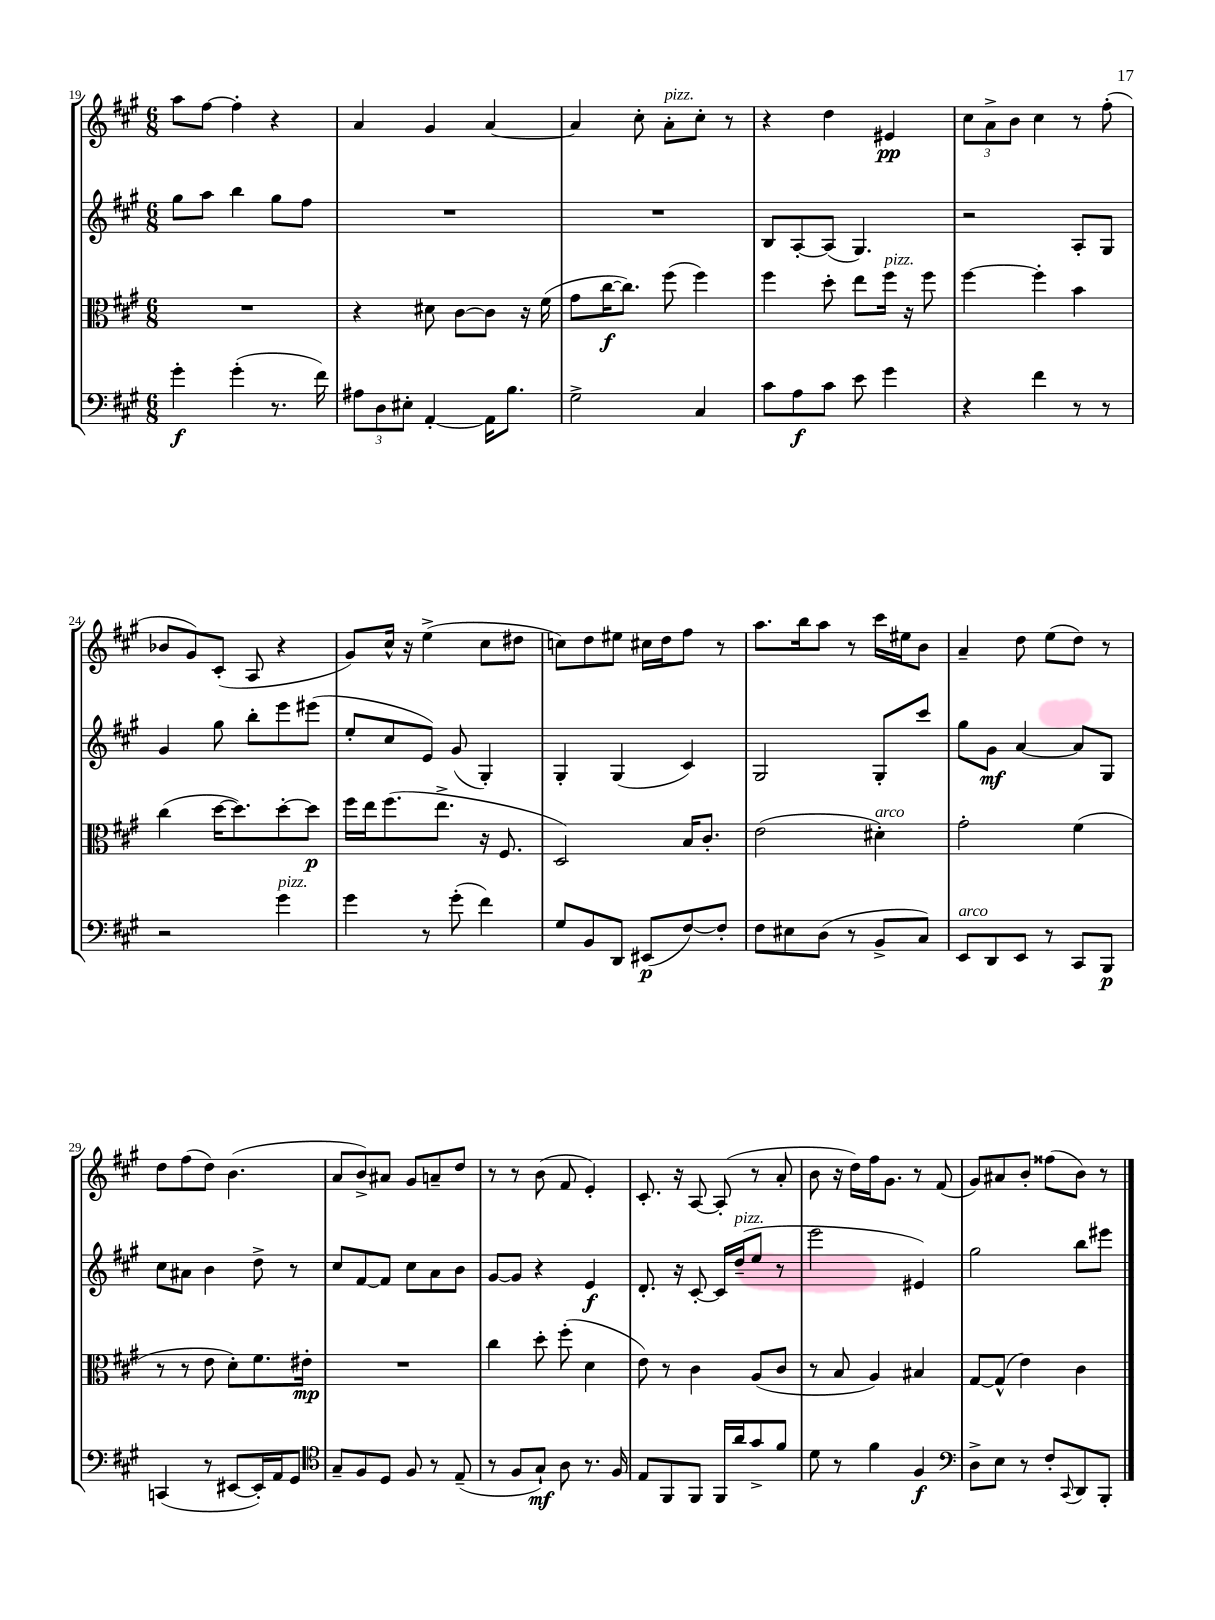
<<
\new StaffGroup <<
\new Staff = "s0" {
    \clef treble \key a \major \numericTimeSignature \time 6/8
    a''8 fis''8~ fis''4-. r4 |
    a'4 gis'4 a'4~ |
    a'4 cis''8-. a'8-.^\markup { \italic "pizz." } cis''8-. r8 |
    r4 d''4 eis'4\pp |
    \tuplet 3/2 { cis''8 a'8-> b'8 } cis''4 r8 fis''8-.( |
    bes'8 gis'8) cis'8-.( a8 r4 |
    gis'8) cis''16-^ r16 e''4->( cis''8 dis''8 |
    c''8) d''8 eis''8 cis''16 d''16 fis''8 r8 |
    a''8. b''16 a''8 r8 cis'''16 eis''16 b'8 |
    a'4-- d''8 e''8( d''8) r8 |
    d''8 fis''8( d''8) b'4.( |
    a'8 b'8->) ais'8 gis'8 a'8-- d''8 |
    r8 r8 b'8( fis'8 e'4-.) |
    cis'8.-. r16 a8~ a8-.( r8 a'8-. |
    b'8 r16 d''16) fis''16 gis'8. r8 fis'8( |
    gis'8) ais'8 b'8-. fisis''8( b'8) r8 \bar "|." |
}
\new Staff = "s1" {
    \clef treble \key a \major \numericTimeSignature \time 6/8
    gis''8 a''8 b''4 gis''8 fis''8 |
    R2. |
    R2. |
    b8 a8~-. a8( gis4.) |
    r2 a8-. gis8 |
    gis'4 gis''8 b''8-. e'''8 eis'''8( |
    e''8-. cis''8 e'8) gis'8( gis4-.) |
    gis4-. gis4( cis'4) |
    gis2 gis8-. cis'''8 |
    gis''8 gis'8\mf a'4~ a'8 gis8 |
    cis''8 ais'8 b'4 d''8-> r8 |
    cis''8 fis'8~ fis'8 cis''8 a'8 b'8 |
    gis'8~ gis'8 r4 e'4\f |
    d'8.-. r16 cis'8~-. cis'16 d''16--^\markup { \italic "pizz." }( e''8 r8 |
    e'''2 eis'4) |
    gis''2 b''8 eis'''8 \bar "|." |
}
\new Staff = "s2" {
    \clef alto \key a \major \numericTimeSignature \time 6/8
    R2. |
    r4 dis'8 cis'8~ cis'8 r16 fis'16( |
    gis'8 cis''16~\f cis''8.) fis''8( fis''4) |
    fis''4 d''8-. e''8 fis''16^\markup { \italic "pizz." } r16 fis''8 |
    fis''4~ fis''4-. b'4 |
    cis''4( d''16~ d''8.) d''8~-. d''8\p |
    fis''16 e''16 fis''8.( e''8.-> r16 fis8. |
    d2) b16 cis'8.-. |
    e'2( dis'4-.^\markup { \italic "arco" }) |
    gis'2-. fis'4( |
    r8 r8 e'8 d'8-.) fis'8. eis'16-.\mp |
    R2. |
    cis''4 d''8-. fis''8-.( d'4 |
    e'8) r8 cis'4 a8( cis'8 |
    r8 b8 a4) bis4 |
    gis8~ gis8-^( e'4) cis'4 \bar "|." |
}
\new Staff = "s3" {
    \clef bass \key a \major \numericTimeSignature \time 6/8
    gis'4-.\f gis'4-.( r8. fis'16) |
    \tuplet 3/2 { ais8 d8 eis8-. } a,4~-. a,16 b8. |
    gis2-> cis4 |
    cis'8 a8\f cis'8 e'8 gis'4 |
    r4 fis'4 r8 r8 |
    r2 gis'4^\markup { \italic "pizz." } |
    gis'4 r8 gis'8-.( fis'4) |
    gis8 b,8 d,8 eis,8\p( fis8~) fis8-. |
    fis8 eis8 d8( r8 b,8-> cis8) |
    e,8^\markup { \italic "arco" } d,8 e,8 r8 cis,8 b,,8\p |
    c,4( r8 eis,8~ eis,16-.) a,16 gis,8 |
    \clef tenor gis8-- fis8 d8 fis8 r8 e8--( |
    r8 fis8 gis8-!\mf) a8 r8. fis16 |
    e8 fis,8 fis,8 fis,16 a'16 gis'8-> fis'8 |
    d'8 r8 fis'4 fis4\f |
    \clef bass d8-> e8 r8 fis8-. \appoggiatura { cis,8 } d,8 b,,8-. \bar "|." |
}
>>
>>
\layout { \context { \Score currentBarNumber = #19 } }
